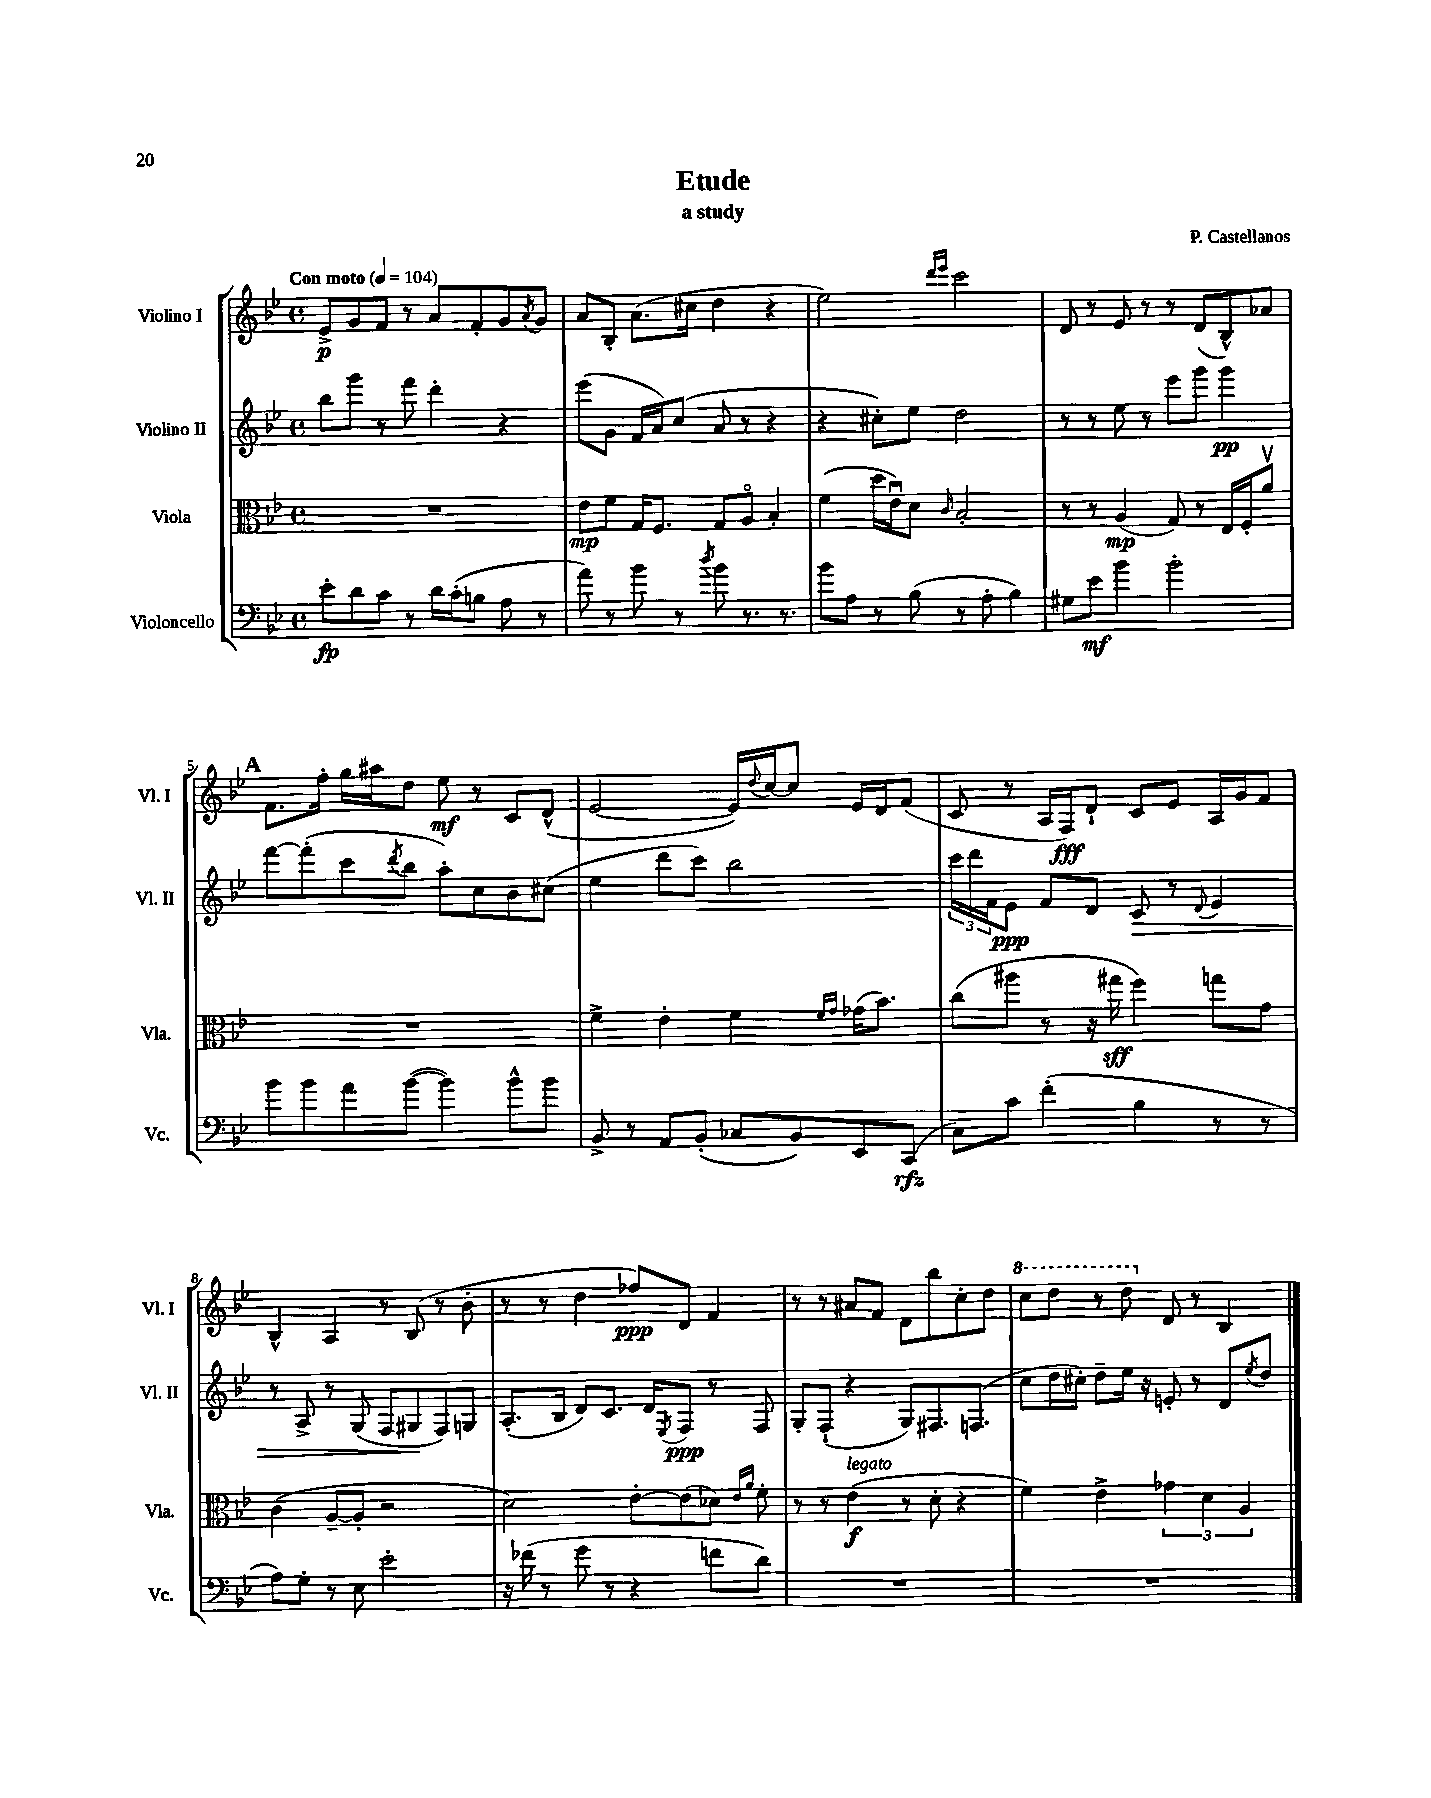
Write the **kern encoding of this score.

**kern	**kern	**kern	**kern
*staff4	*staff3	*staff2	*staff1
*clefF4	*clefC3	*clefG2	*clefG2
*k[b-e-]	*k[b-e-]	*k[b-e-]	*k[b-e-]
*M4/4	*M4/4	*M4/4	*M4/4
*met(c)	*met(c)	*met(c)	*met(c)
*MM104	*MM104	*MM104	*MM104
8e-'\L	1r	8bb-\L	8e-^/L
8d\	.	8ggg\J	8g/
8c\J	.	8r	8f/J
8r	.	8fff\	8r
16d\LL	.	4ddd'\	8a/L
(16c'\J	.	.	.
8B\J	.	.	8f'/
8A\	.	4r	8g/
.	.	.	8qa/
8r	.	.	8g/J
=	=	=	=
8a\)	8e-\L	(8eee-\L	8a/L
8r	8f\J	8g\J	8B-'/J
8b-\	16G/LK	16f/LL	(8.a\L
.	8.F/J	16a/J)	.
8r	.	(8cc/J	.
.	.	.	16cc#\Jk
8qdd/	.	.	.
8b-\	8G/L	8a/	4dd\
8.r	8Ao/J	8r	.
.	4B-'/	4r	4r
8.r	.	.	.
=	=	=	=
8b-\L	(4f\	4r	2ee-\)
8A\J	.	.	.
8r	16dd\LL	8cc#'\L)	.
.	16e-u\J)	.	.
(8B-\	8d\J	8ee-\J	.
.	.	.	16qqddd/LL
.	16qqc/	.	16qqeee-/JJ
8r	2B-'/	2dd\	2ccc\
8A'\	.	.	.
4B-\)	.	.	.
=	=	=	=
8G#\L	8r	8r	8d/
8e-\J	8r	8r	8r
4b-\	(4A/	8ee-\	8e-/
.	.	8r	8r
2b-'\	8G/)	8eee-\L	8r
.	8r	8ggg\J	(8d/L
.	16E-/LL	4ggg\	8B-^^/)
.	16F'/J	.	.
.	8av/J	.	8a-/J
=	=	=	=
8b-\L	1r	[8fff\L	8.f\L
8b-\	.	(8fff'\]	.
.	.	.	16ff'\Jk
8a\	.	8ccc\	16gg\LL
.	.	.	16aa#\J
.	.	8qddd/	.
([8b-\J	.	8bb-\J	8dd\J
4b-\])	.	8aa'\L)	8ee-\
.	.	8cc\	8r
8b-^^\L	.	8b-\	8c/L
8b-\J	.	(8cc#\J	(8d^^/J
=	=	=	=
8BB-^/	4f^\	4ee-\	[2e-/
8r	.	.	.
8AA/L	4e-'\	8ddd\L	.
(8BB-'/J	.	8ccc\J)	.
8C-/L	4f\	2bb-\	16e-/]LL)
.	.	.	8qqdd/
.	.	.	[16cc/J
8BB-/)	.	.	8cc/]J
.	16qqf/LL	.	.
.	16qqg/JJ	.	.
8EE-/	(16g-\LK	.	16e-/LL
.	8.b-\J)	.	16d/J
(8CC/J	.	.	(8f/J
=	=	=	=
8C\L)	(8cc\L	24ccc\LL	8c/
.	.	24ddd\	.
.	.	24f\J	.
8c\J	8aa#\J	8e-\J	8r
(4f'\	8r	8f/L	16A/LL
.	.	.	16F/J)
.	16r	8d/J	8d`/J
.	16gg#\	.	.
4B-\	4ff\)	8c/	8c/L
.	.	8r	8e-/J
.	.	8qqd/	.
8r	8gg\L	4e-/	16A/LL
.	.	.	16g/J
8r	8g\J	.	8f/J
=	=	=	=
8A\L)	(4c\	8r	4B-^^/
8G'\J	.	8A^/	.
8r	[8A~/L	8r	4A/
8E-\	8A'/]J	(8G/	.
2e-'\	2r	8F/L	8r
.	.	8G#/	(8B-/
.	.	8F/)	8r
.	.	8G/J	8b-'\
=	=	=	=
16r	2d\)	(8.A'/L	8r
(16f-\	.	.	.
8r	.	.	8r
.	.	16B-/Jk	.
8g\	.	8d/L)	4dd\
8r	.	8.c/J	.
4r	[8e-'\L	.	8ff-/L)
.	.	16d/LK	.
.	.	8qE-/	.
.	(8e-\]	8F/J	8d/J
8f\L	8d-\J)	8r	4f/
.	16qqe-/LL	.	.
.	16qqa/JJ	.	.
8d\J)	8f'\	8F/	.
=	=	=	=
1r	8r	8G'/L	8r
.	8r	(8F`/J	8r
.	(4e-\	4r	8a#/L
.	.	.	8f/J
.	8r	8G/L)	8d\L
.	8d'\	8.F#/	8bb-\
.	4r	.	8cc'\
.	.	(8.F/J	.
.	.	.	8dd\J
=	=	=	=
1r	4f\)	8cc\L	8ccc\L
.	.	16dd\L	8ddd\J
.	.	16cc#'\JJ)	.
.	4e-^\	8dd~\L	8r
.	.	16ee-\Jk	8ddd\
.	.	16r	.
.	6g-\	8e'/	8d/
.	.	8r	8r
.	6d\	.	.
.	.	8d/L	4B-/
.	6A/	.	.
.	.	8qee-/	.
.	.	8dd/J	.
==	==	==	==
*-	*-	*-	*-
